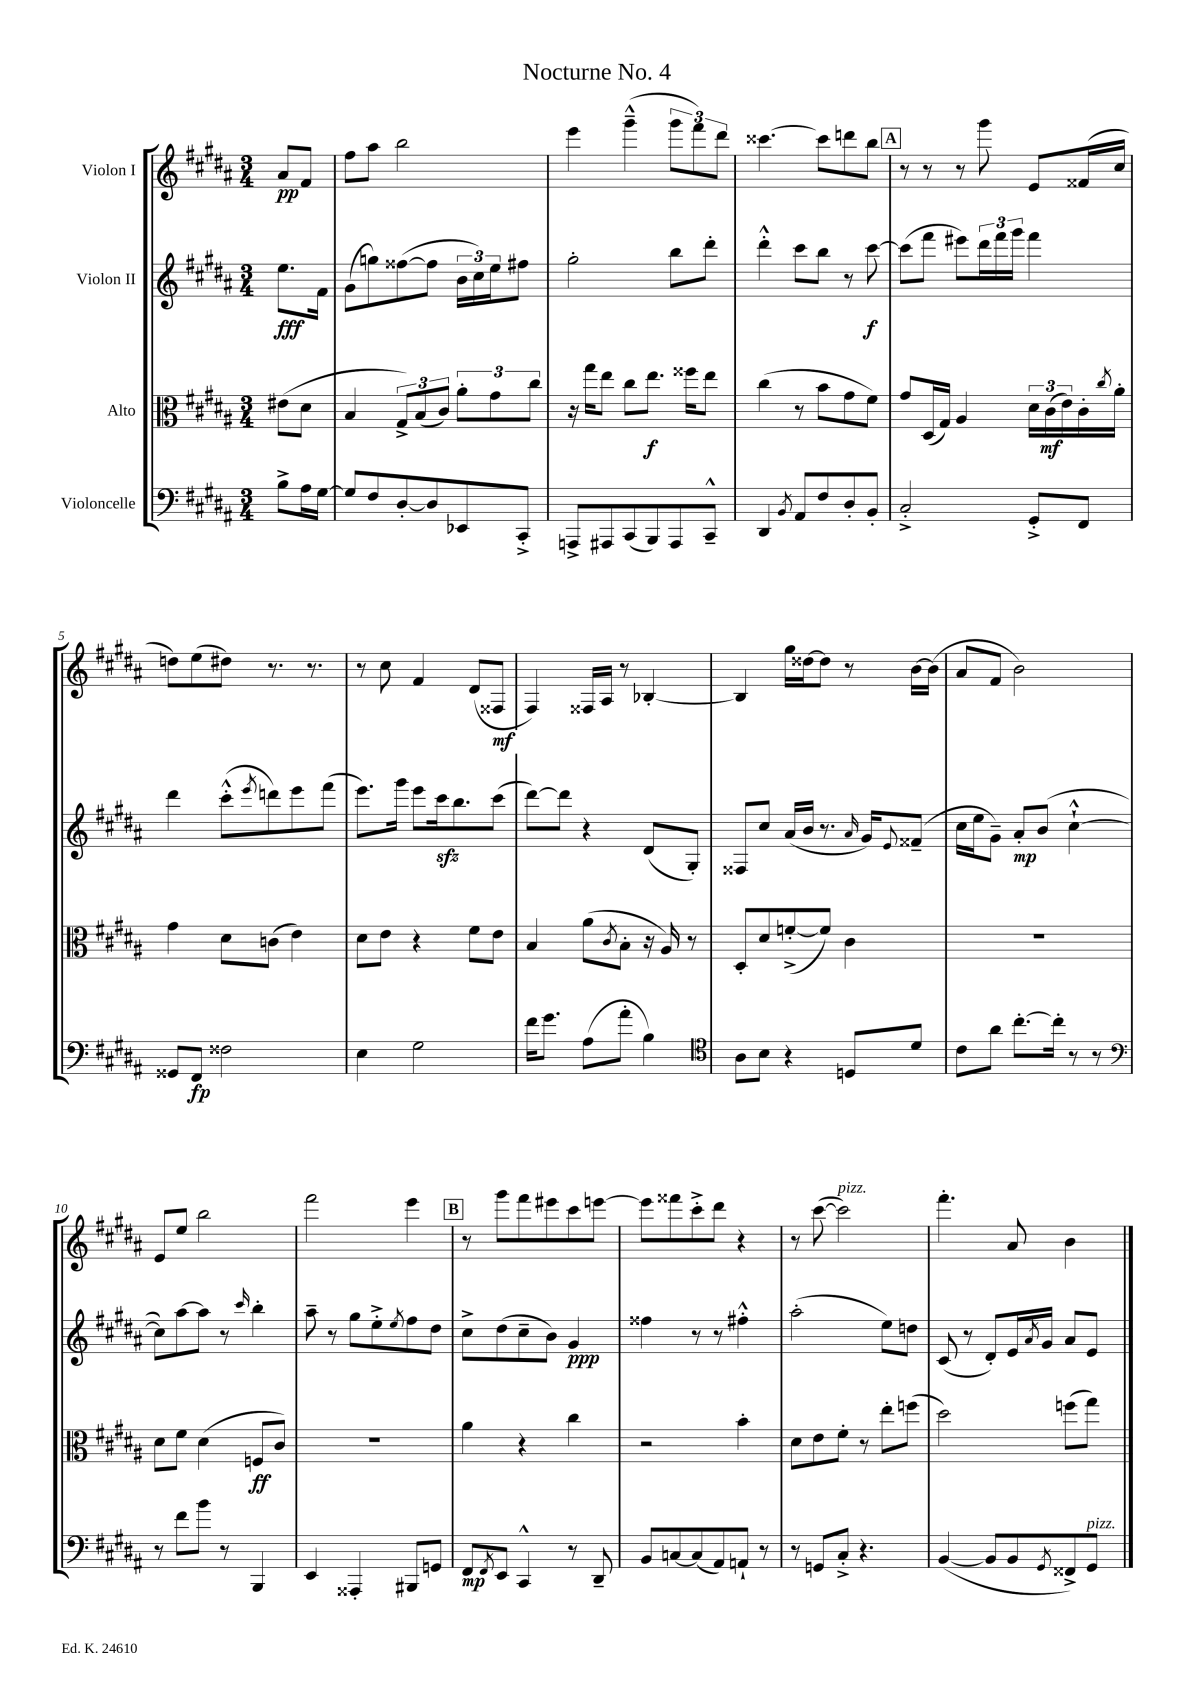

**kern	**dynam	**kern	**dynam	**kern	**dynam	**kern	**dynam
*part4	*part4	*part3	*part3	*part2	*part2	*part1	*part1
*staff4	*staff4	*staff3	*staff3	*staff2	*staff2	*staff1	*staff1
*I"Violoncelle	*	*I"Alto	*	*I"Violon II	*	*I"Violon I	*
*clefF4	*	*clefC3	*	*clefG2	*	*clefG2	*
*k[f#c#g#d#a#]	*	*k[f#c#g#d#a#]	*	*k[f#c#g#d#a#]	*	*k[f#c#g#d#a#]	*
*M3/4	*	*M3/4	*	*M3/4	*	*M3/4	*
=	=	=	=	=	=	=	=
8B^\L	.	(8e#X\L	.	8.ee\L	fff	8a#/L	pp
16A#\L	.	8d#\J	.	.	.	8f#/J	.
[16G#\JJ	.	.	.	16f#\Jk	.	.	.
=1	=1	=1	=1	=1	=1	=1	=1
8G#/L]	.	4B/	.	(8g#\L	.	8ff#\L	.
8F#/	.	.	.	8ggn\)	.	8aa#\J	.
[8D#'/	.	12G#^/L)	.	([8ff##X\	.	2bb\	.
.	.	(12B/	.	.	.	.	.
8D#/]	.	.	.	8ff##\J]	.	.	.
.	.	12c#/J)	.	.	.	.	.
8EE-X/	.	12a#'\L	.	24b\LL	.	.	.
.	.	.	.	24cc#\)	.	.	.
.	.	12g#\	.	24ee\J	.	.	.
8CC#'^/J	.	.	.	8ff#X\J	.	.	.
.	.	12cc#\J	.	.	.	.	.
=2	=2	=2	=2	=2	=2	=2	=2
8AAAn^/L	.	16r	.	2gg#'\	.	4eee\	.
.	.	16gg#\KL	.	.	.	.	.
8AAA#X/	.	8ee\J	.	.	.	.	.
(8CC#/	.	8cc#\L	.	.	.	(4ggg#~^^\	.
8BBB/)	.	8.ee\J	f	.	.	.	.
8AAA#/	.	.	.	8bb\L	.	12ggg#\L	.
.	.	16ff##X\KL	.	.	.	.	.
.	.	.	.	.	.	12fff#\)	.
8CC#~^^/J	.	8ee\J	.	8ddd#'\J	.	.	.
.	.	.	.	.	.	12ddd#\J	.
=3	=3	=3	=3	=3	=3	=3	=3
4DD#/	.	(4cc#\	.	4ddd#'^^\	.	[4.ccc##X\	.
8qBB/	.	.	.	.	.	.	.
8AA#/L	.	8r	.	8ccc#\L	.	.	.
8F#/	.	8b\L	.	8bb\J	.	8ccc##\L]	.
8D#'/	.	8g#\	.	8r	.	8dddn\	.
8BB'/J	.	8f#\J)	.	[8ccc#\	f	8bb\J	.
!!LO:REH:place=s1:t=A
=4	=4	=4	=4	=4	=4	=4	=4
2C#'^/	.	8g#/L	.	(8ccc#\L]	.	8r	.
.	.	(16D#/L	.	8fff#\J	.	8r	.
.	.	16G#/JJ)	.	.	.	.	.
.	.	4A#/	.	8eee#X\L)	.	8r	.
.	.	.	.	24ddd#\L	.	8ggg#\	.
.	.	.	.	24fff#\	.	.	.
.	.	.	.	24ggg#\JJ	.	.	.
8GG#'^/L	.	24d#\LL	.	4fff#\	.	8e/L	.
.	.	(24c#\	mf	.	.	.	.
.	.	24e\)	.	.	.	.	.
8FF#/J	.	16c#'\	.	.	.	(16f##X/L	.
.	.	8qcc#/	.	.	.	.	.
.	.	16a#'\JJ	.	.	.	16cc#/JJ	.
!!LO:LB:g=z
=5	=5	=5	=5	=5	=5	=5	=5
8GG##X/L	.	4g#\	.	4ddd#\	.	8ddn\L)	.
8FF#/J	fp	.	.	.	.	(8ee\	.
2F##X\	.	8d#\L	.	(8ccc#'^^\L	.	8dd#X\J)	.
.	.	.	.	8qeee/	.	.	.
.	.	(8cn\J	.	8dddn\)	.	8.r	.
.	.	4e\)	.	8eee\	.	.	.
.	.	.	.	.	.	8.r	.
.	.	.	.	(8fff#\J	.	.	.
=6	=6	=6	=6	=6	=6	=6	=6
4E\	.	8d#\L	.	8.eee\L)	.	8r	.
.	.	8e\J	.	.	.	8cc#\	.
.	.	.	.	16ggg#\Jk	.	.	.
2G#\	.	4r	.	8eee\L	.	4f#/	.
.	.	.	.	16ccc#zz\k	.	.	.
.	.	.	.	8.bb\	.	.	.
.	.	8f#\L	.	.	.	(8d#/L	.
.	.	8e\J	.	(8ccc#\J	.	8F##X/J	mf
=7	=7	=7	=7	=7	=7	=7	=7
16f#\KL	.	4B/	.	[8ddd#\L)	.	4F#/)	.
8.g#\J	.	.	.	.	.	.	.
.	.	.	.	8ddd#\J]	.	.	.
(8A#\L	.	(8a#\L	.	4r	.	16F##X/LL	.
.	.	.	.	.	.	16A#/JJ	.
.	.	8qc#/	.	.	.	.	.
8a#'\J	.	8B'\J	.	.	.	8r	.
4B\)	.	16r	.	(8d#/L	.	[4B-X'/	.
.	.	16A#/)	.	.	.	.	.
.	.	8r	.	8G#'/J)	.	.	.
=8	=8	=8	=8	=8	=8	=8	=8
*clefC4	*	*	*	*	*	*	*
8A#\L	.	8D#'/L	.	8F##X/L	.	4B-/]	.
8B\J	.	8d#/	.	8cc#/J	.	.	.
4r	.	([8fn'^/	.	(16a#/LL	.	16gg#\LL	.
.	.	.	.	16b/JJ	.	[16dd##X\J	.
.	.	8f/J])	.	8.r	.	8dd##\J]	.
8Dn/L	.	4c#\	.	.	.	8r	.
.	.	.	.	16qqa#/	.	.	.
.	.	.	.	16g#/KL)	.	.	.
.	.	.	.	8qqe/	.	.	.
8d#/J	.	.	.	(8f##X~/J	.	[16b\LL	.
.	.	.	.	.	.	(16b\JJ]	.
=9	=9	=9	=9	=9	=9	=9	=9
8c#\L	.	2.r	.	16cc#\LL	.	8a#/L	.
.	.	.	.	16ee\J	.	.	.
8a#\J	.	.	.	8g#~\J)	.	8f#/J	.
[8.cc#'\L	.	.	.	8a#'/L	mp	2b\)	.
.	.	.	.	(8b/J	.	.	.
16cc#'\Jk]	.	.	.	.	.	.	.
8r	.	.	.	[4cc#`^^\	.	.	.
8r	.	.	.	.	.	.	.
!!LO:LB:g=z
=10	=10	=10	=10	=10	=10	=10	=10
*clefF4	*	*	*	*	*	*	*
8r	.	8d#\L	.	8cc#\L])	.	8e/L	.
8f#\L	.	8f#\J	.	[8aa#\	.	8ee/J	.
8b\J	.	(4d#\	.	8aa#\J]	.	2bb\	.
8r	.	.	.	8r	.	.	.
.	.	.	.	16qqccc#/	.	.	.
4BBB/	.	8Fn/L	ff	4bb'\	.	.	.
.	.	8c#/J)	.	.	.	.	.
=11	=11	=11	=11	=11	=11	=11	=11
4EE/	.	2.r	.	8aa#~\	.	2fff#\	.
.	.	.	.	8r	.	.	.
4AAA##X'/	.	.	.	8gg#\L	.	.	.
.	.	.	.	8ee'^\	.	.	.
.	.	.	.	8qee/	.	.	.
8BBB#X/L	.	.	.	8ff#\	.	4eee\	.
8GGn/J	.	.	.	8dd#\J	.	.	.
!!LO:REH:place=s1:t=B
=12	=12	=12	=12	=12	=12	=12	=12
8FF#/L	mp	4a#\	.	8cc#^\L	.	8r	.
8qFF#/	.	.	.	.	.	.	.
8EE/J	.	.	.	(8dd#\	.	8ggg#\L	.
4CC#^^/	.	4r	.	8cc#~\	.	8fff#\	.
.	.	.	.	8b\J)	.	8eee#X\	.
8r	.	4cc#\	.	4g#/	ppp	8ccc#\	.
8DD#~/	.	.	.	.	.	[8eeen\J	.
=13	=13	=13	=13	=13	=13	=13	=13
8BB/L	.	2r	.	4ff##X\	.	8eee\L]	.
[8Cn/	.	.	.	.	.	8fff##X\	.
(8C/]	.	.	.	8r	.	8ccc#'^\	.
8AA#/)	.	.	.	8r	.	8ddd#\J	.
8AAn`/J	.	4b'\	.	4ff#X'^^\	.	4r	.
8r	.	.	.	.	.	.	.
=14	=14	=14	=14	=14	=14	=14	=14
8r	.	8d#\L	.	(2aa#'\	.	8r	.
8GGn/L	.	8e\	.	.	.	([8ccc#\	.
!	!	!	!	!	!	!LO:TX:a:i:t=pizz.	!
8C#'^/J	.	8f#'\J	.	.	.	2ccc#\])	.
4.r	.	8r	.	.	.	.	.
.	.	8ee'\L	.	8ee\L)	.	.	.
.	.	(8ffn\J	.	8ddn\J	.	.	.
=15	=15	=15	=15	=15	=15	=15	=15
([4BB/	.	2dd#\)	.	(8c#/	.	4.fff#'\	.
.	.	.	.	8r	.	.	.
8BB/L]	.	.	.	8d#'/L)	.	.	.
8BB/	.	.	.	16e/L	.	8a#/	.
.	.	.	.	8qa#/	.	.	.
.	.	.	.	16g#/JJ	.	.	.
8qGG#/	.	.	.	.	.	.	.
8FF##X^/)	.	(8ffn\L	.	8a#/L	.	4b\	.
!LO:TX:a:i:t=pizz.	!	!	!	!	!	!	!
8GG#/J	.	8gg#\J)	.	8e/J	.	.	.
==	==	==	==	==	==	==	==
*-	*-	*-	*-	*-	*-	*-	*-
